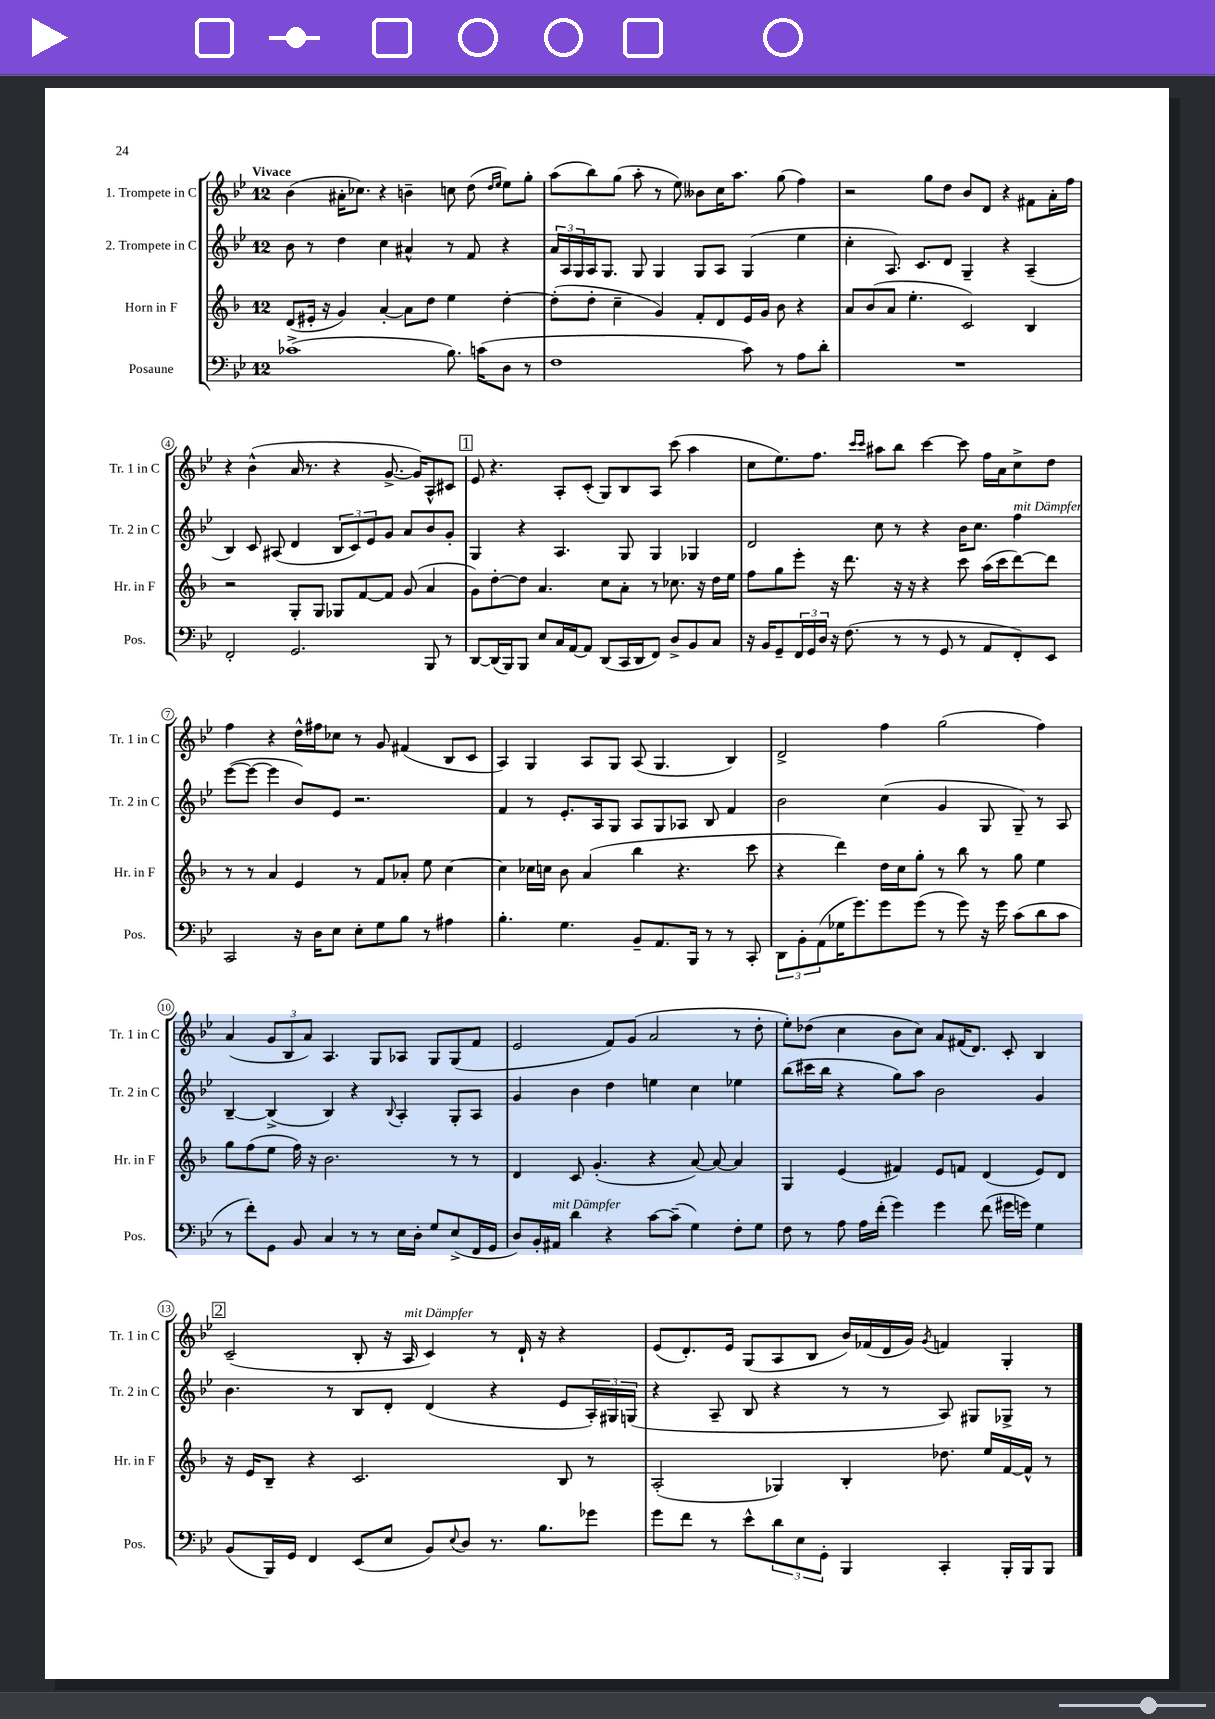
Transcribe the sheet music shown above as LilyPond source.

<<
\new StaffGroup <<
\new Staff = "s0" \with { instrumentName = "1. Trompete in C" shortInstrumentName = "Tr. 1 in C" } {
    \clef treble \key bes \major \once \override Staff.TimeSignature.style = #'single-digit \time 12/8 \tempo "Vivace"
    bes'4( ais'16-. ces''8.) r4 b'4-- c''8 d''8( \grace { d''16 ees''16 } ees''8) g''8-. |
    a''8( bes''8) g''8( a''8-. r8 ees''8) beses'8 c''16 a''8. g''8( f''4) |
    r2 g''8 d''8 bes'8 d'8 r4 fis'8 a'16-. f''16 |
    r4 bes'4-^( a'16 r8. r4 g'8.~-> g'16) a8-^ cis'8 |
    \mark \markup { \box "1" } ees'8 r4. a8-. c'8-.( g8) bes8 a8 c'''8( a''4 |
    c''8 ees''8.) f''8. \grace { c'''16 c'''16 } ais''8 bes''8 c'''4~ c'''8 f''16 a'16 c''8-> d''8 |
    f''4 r4 d''16-^ fis''16 ces''8 r8 g'8 fis'4( bes8 c'8 |
    a4) g4 a8 g8 a8( g4. bes4) |
    d'2-> f''4 g''2( f''4) |
    a'4( \tuplet 3/2 { g'8 bes8 a'8) } a4. g8 aes8 g8 g8( f'8 |
    ees'2 f'8) g'8( a'2 r8 d''8-. |
    ees''8-.) des''8( c''4 bes'8 c''8) a'8 fis'16( d'8.) c'8-. bes4 |
    \mark \markup { \box "2" } c'2--( bes8-. r16 a16^\markup { \italic "mit Dämpfer" } c'4) r8 d'16-! r16 r4 |
    ees'8( d'8.-.) ees'16 g8( a8 bes8 bes'16) fes'16( d'16 g'16) \acciaccatura { g'8 } f'4 g4-. \bar "|." |
}
\new Staff = "s1" \with { instrumentName = "2. Trompete in C" shortInstrumentName = "Tr. 2 in C" } {
    \clef treble \key bes \major \once \override Staff.TimeSignature.style = #'single-digit \time 12/8
    bes'8 r8 d''4 c''4 ais'4-^ r8 f'8 r4 |
    \tuplet 3/2 { a'16 a16 g16 } a16 g8. g8 g4 g8 a8 g4( ees''4 |
    c''4-. a8.) c'8. d'8 g4-- r4 a4--( |
    bes4) c'8 ais8( d'4 \tuplet 3/2 { bes8 c'8) ees'8 } g'8 a'8 bes'8 g'8-. |
    \mark \markup { \box "1" } g4 r4 a4. g8 g4 ges4 |
    d'2 c''8 r8 r4 bes'16 c''8. f''4^\markup { \italic "mit Dämpfer" } |
    ees'''8~( ees'''8~ ees'''4 bes'8) ees'8 r2. |
    f'4 r8 ees'8.-. a16 g8 a8 g8 aes8 bes8 f'4 |
    bes'2 c''4( g'4 g8 g8--) r8 a8 |
    bes4~-- bes4->( bes4) r4 \appoggiatura { bes8 } a4-. g8-. a8 |
    g'4 bes'4 d''4 e''4 c''4 ees''4 |
    bes''8( cis'''16 bes''16 r4 g''8) a''8 bes'2 g'4 |
    \mark \markup { \box "2" } bes'4. r8 bes8 d'8-. d'4( r4 ees'8 \tuplet 3/2 { a16-.) gis16 g16( } |
    r4 a8-- bes8 r4 r8 r8 a8) gis8 ges8-> r8 \bar "|." |
}
\new Staff = "s2" \with { instrumentName = "Horn in F" shortInstrumentName = "Hr. in F" } {
    \clef treble \key f \major \once \override Staff.TimeSignature.style = #'single-digit \time 12/8
    d'8( eis'16-. r16 g'4) a'4~-. a'8 d''8 e''4 d''4~-. |
    d''8-.( d''8-. c''4-- g'4) f'8-. d'8 e'16 g'16 bes'8 r4 |
    a'8 bes'8( a'8 e''4.-. c'2) bes4 |
    r2 g8-. g8 ges8 f'8~ f'8 g'8( a'4 |
    \mark \markup { \box "1" } g'8) d''8~-. d''8 a'4. c''8 a'8-. r8 ces''8. r16 d''16 e''16 |
    f''8 g''8 e'''8-. r16 d'''8. r16 r16 r4 c'''8 a''16( c'''16 d'''8~) d'''8 |
    r8 r8 a'4 e'4 r8 f'8 aes'8-. e''8 c''4~ |
    c''4 ces''16 c''16 bes'8 a'4( bes''4 r4. c'''8 |
    r4 d'''4) d''16 c''16 g''8-. r8 bes''8 r8 g''8 e''4 |
    g''8 f''8( e''8 f''16) r16 bes'2. r8 r8 |
    d'4 c'8 g'4.-.( r4 a'8~) a'8~ a'4 |
    g4 e'4( fis'4) e'8 f'8 d'4( e'8) d'8 |
    \mark \markup { \box "2" } r16 e'16 bes8-- r4 c'2. bes8 r8 |
    a2-.( ges4) bes4-. des''8. e''16 f'16~ f'16-^ r8 \bar "|." |
}
\new Staff = "s3" \with { instrumentName = "Posaune" shortInstrumentName = "Pos." } {
    \clef bass \key bes \major \once \override Staff.TimeSignature.style = #'single-digit \time 12/8
    ces'1->( bes8.) c'16( d8 r8 |
    f1 c'8) r8 a8 d'8-. |
    R1. |
    f,2-. g,2. bes,,8 r8 |
    \mark \markup { \box "1" } d,8~ d,16( bes,,16) bes,,8 ees8 c16 a,16~ a,8 d,8( c,16 d,16 f,8) d8-> bes,8 c8 |
    r16 bes,16 g,8-- \tuplet 3/2 { f,16 g,16 d16 } r16 f8.( r8 r8 g,8 r8 a,8 f,8-.) ees,8 |
    c,2 r16 d16 ees8 ees8-. g8 bes8 r8 ais4 |
    bes4.-. g4. bes,8-- a,8. bes,,16 r8 r8 c,8-. |
    \tuplet 3/2 { d,8 bes,8-. a,8( } ges16 g'8.) g'8 g'8( r8 g'8) r16 g'16 c'8( d'8 c'8 |
    r8 f'8-.) g,8 bes,8 c4 r8 r8 ees16 d16-. g8 ees8->( f,16 g,16 |
    d8) bes,16-. ais,16^\markup { \italic "mit Dämpfer" } d'4 r4 c'8~ c'8--( g4) f8-. g8 |
    f8 r8 a8 a16 f'16-.( g'4) g'4 f'8( gis'16 g'16) g4 |
    \mark \markup { \box "2" } bes,8( bes,,16) g,16 f,4 ees,8( ees8 bes,8) \appoggiatura { ees8 } d8 r8. bes8. ges'8 |
    g'8 f'8 r8 ees'8-^ \tuplet 3/2 { d'8 ees8 g,8-. } bes,,4 c,4-. bes,,16-. bes,,16 bes,,8 \bar "|." |
}
>>
>>
\layout { \context { \Score \override BarNumber.stencil = #(make-stencil-circler 0.1 0.3 ly:text-interface::print) } }
